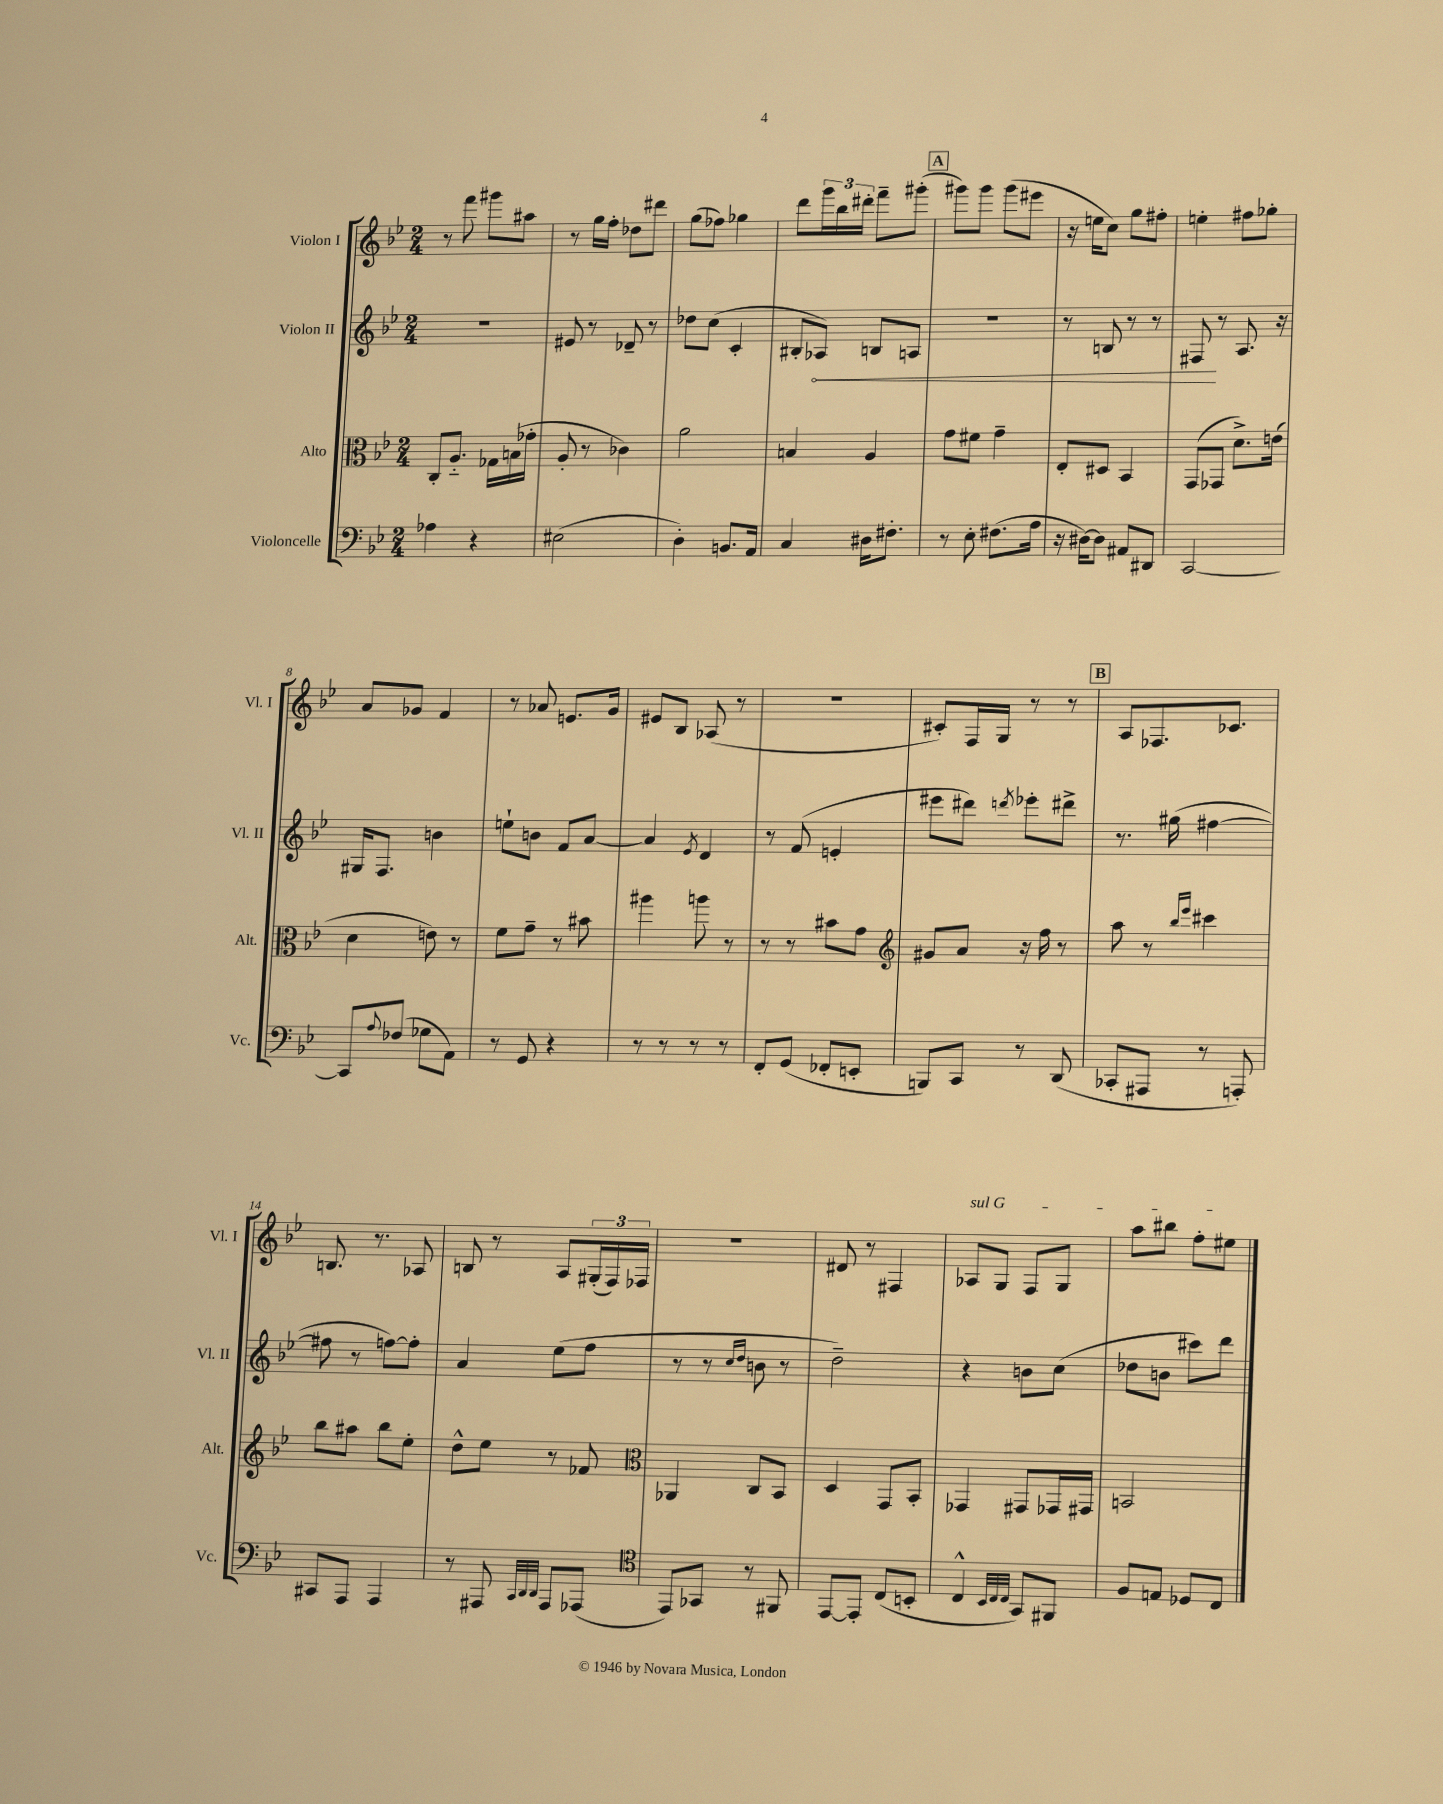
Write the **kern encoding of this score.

**kern	**kern	**kern	**kern
*staff4	*staff3	*staff2	*staff1
*clefF4	*clefC3	*clefG2	*clefG2
*k[b-e-]	*k[b-e-]	*k[b-e-]	*k[b-e-]
*M2/4	*M2/4	*M2/4	*M2/4
4A-\	8C'/L	2r	8r
.	8.A'~/J	.	8fff\
4r	.	.	8ggg#\L
.	16G-\LL	.	.
.	(16B\	.	8aa#\J
.	16g-'\JJ	.	.
=	=	=	=
(2E#\	8A'/	8e#/	8r
.	8r	8r	16gg\LL
.	.	.	16ff'\JJ
.	4c-\)	8d-~/	8dd-\L
.	.	8r	8ddd#\J
=	=	=	=
4D'\)	2a\	8dd-\L	(8gg\L
.	.	(8cc\J	8ff-\J)
8.BB/L	.	4c'/	4gg-\
16AA/Jk	.	.	.
=	=	=	=
4C/	4B/	8B#'/L	8ddd\L
.	.	8A-/J)	24ggg\L
.	.	.	24bb-\
.	.	.	24ddd#'\JJ
16D#\LK	4A/	8B/L	8fff~\L
8.F#'\J	.	.	.
.	.	8A/J	(8ggg#'\J
=	=	=	=
8r	8g\L	2r	8ggg#\L)
8E-'\	8f#\J	.	8ggg#\J
(8.F#\L	4g~\	.	(8ggg#\L
.	.	.	8eee#\J
16A\Jk	.	.	.
=	=	=	=
16r	8E-'/L	8r	16r
[16D#\LK)	.	.	16ee\LK
8D#\]J	8D#/J	8B/	8cc\J)
8AA#/L	4BB-/	8r	8gg\L
8DD#/J	.	8r	8ff#'\J
=	=	=	=
[2CC/	(8GG/L	8F#/	4ee'\
.	8GG-/J	8r	.
.	8.d^\L)	8.A/	8ff#\L
.	.	.	8gg-'\J
.	(16e\Jk	16r	.
=	=	=	=
8CC/]L	4d\	16G#/LK	8a/L
.	.	8.F/J	.
8qqA/	.	.	.
(8F-/J	.	.	8g-/J
8G-\L	8e\)	4b\	4f/
8AA\J)	8r	.	.
=	=	=	=
8r	8f\L	8ee`\L	8r
8GG/	8g~\J	8b\J	8a-/
4r	8r	8f/L	8.e/L
.	8b#\	[8a/J	.
.	.	.	16g/Jk
=	=	=	=
8r	4aa#\	4a/]	8e#/L
8r	.	.	8B-/J
.	.	8qe-/	.
8r	8aa\	4d/	(8A-/
8r	8r	.	8r
=	=	=	=
8FF'/L	8r	8r	2r
(8GG/J	8r	(8f/	.
8FF-'/L	8b#\L	4e'/	.
8EE'/J	8g\J	.	.
=	=	=	=
*	*clefG2	*	*
8BBB/L)	8g#/L	8eee#\L	8c#'/L)
8CC/J	8a/J	8ddd#\J)	16F/L
.	.	.	16G/JJ
.	.	8qddd/	.
8r	16r	8eee-'\L	8r
.	16ff\	.	.
(8DD/	8r	8ddd#^\J	8r
=	=	=	=
8CC-'/L	8aa\	8.r	8A/L
8AAA#/J	8r	.	8.F-/
.	.	(16gg#\	.
.	16qqbb-/LL	.	.
.	16qqeee-/JJ	.	.
8r	4ccc#\	[4ff#\	.
.	.	.	8.c-/J
8AAA'/)	.	.	.
=	=	=	=
8CC#/L	8bb-\L	8ff#\]	8.B/
8AAA/J	8aa#\J	8r	.
.	.	.	8.r
4AAA/	8bb-\L	[8ff\L)	.
.	8ee-'\J	8ff'\]J	8A-/
=	=	=	=
8r	8dd^^\L	4a/	8B/
8AAA#/	8ee-\J	.	8r
32qqCC/LLL	.	.	.
32qqDD/	.	.	.
32qqDD/JJJ	.	.	.
8AAA#/L	8r	(8ee-\L	8A/L
(8AAA-/J	8f-/	8ff\J	(24G#'/L
.	.	.	24F/)
.	.	.	24F-/JJ
=	=	=	=
*clefC4	*clefC3	*	*
8EE-/L)	4AA-/	8r	2r
8GG-/J	.	8r	.
.	.	16qqcc/LL	.
.	.	16qqdd/JJ	.
8r	8C/L	8b\	.
8FF#/	8BB-/J	8r	.
=	=	=	=
[8EE-/L	4D/	2dd~\)	8d#/
8EE-'/]J	.	.	8r
(8C/L	8GG/L	.	4F#/
8BB'/J	8BB-'/J	.	.
=	=	=	=
4C^^/	4GG-/	4r	8A-/L
.	.	.	8G/J
32qqBB-/LLL	.	.	.
32qqC/	.	.	.
32qqC/JJJ	.	.	.
8GG/L)	8GG#/L	8b\L	8F/L
8FF#/J	16GG-/L	(8cc\J	8G/J
.	16GG#/JJ	.	.
=	=	=	=
8F/L	2BB/	8dd-\L	8aa\L
8E/J	.	8b\J	8bb#\J
8D-/L	.	8ccc#\L)	8ff'\L
8C/J	.	8ddd\J	8ee#\J
==	==	==	==
*-	*-	*-	*-
